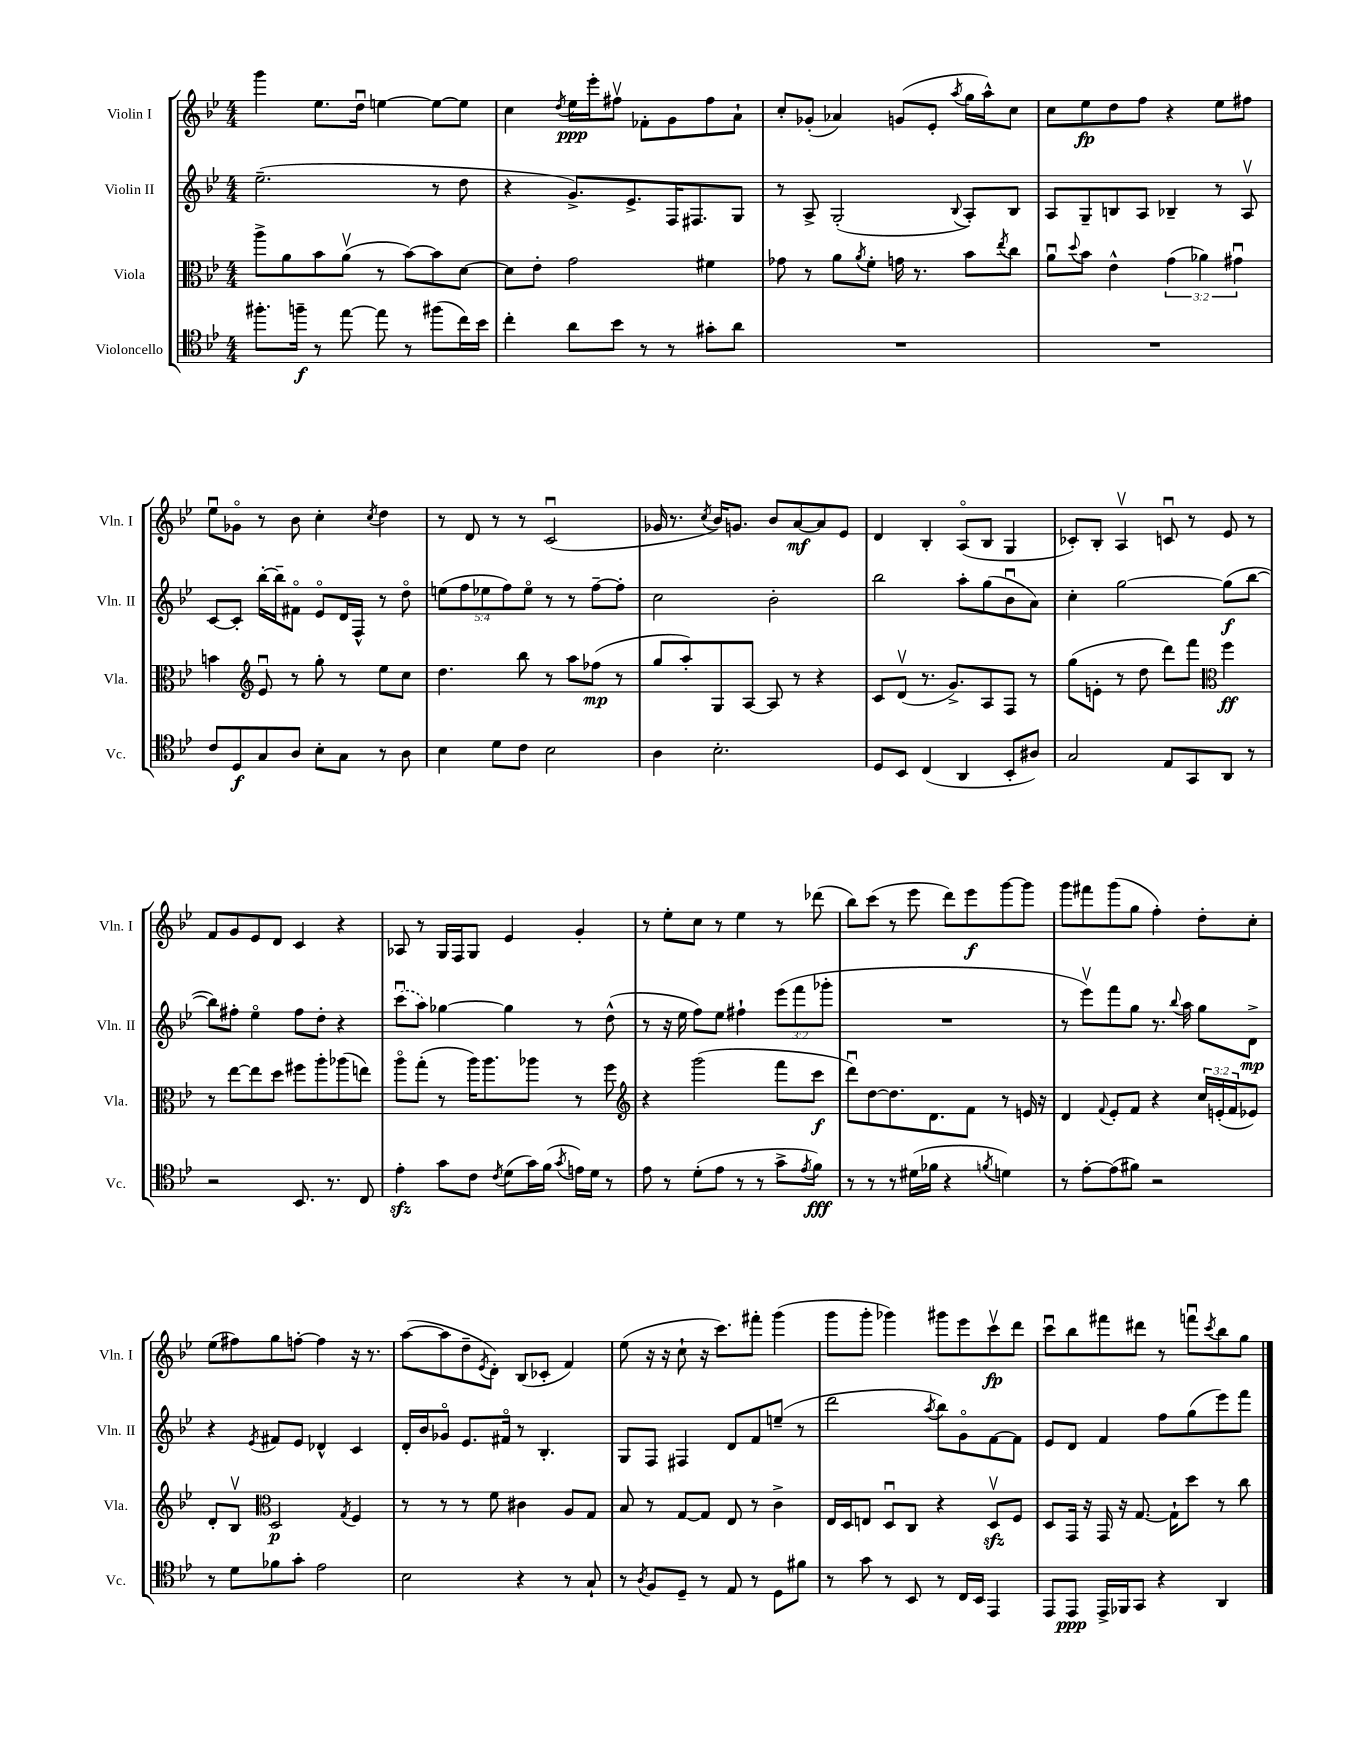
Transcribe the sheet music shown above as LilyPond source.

<<
\new StaffGroup <<
\new Staff = "s0" \with { instrumentName = "Violin I" shortInstrumentName = "Vln. I" } {
    \clef treble \key bes \major \numericTimeSignature \time 4/4
    g'''4 ees''8. d''16\downbow e''4~ e''8~ e''8 |
    c''4 \acciaccatura { d''8 } ees''16\ppp ees'''16-. fis''8\upbow fes'8-. g'8 fis''8 a'8-! |
    c''8-. ges'8-.( aes'4) g'8( ees'8-. \acciaccatura { a''8 } g''16 a''16-^) c''8 |
    c''8 ees''8\fp d''8 f''8 r4 ees''8 fis''8 |
    ees''8\downbow ges'8\flageolet r8 bes'8 c''4-. \acciaccatura { c''8 } d''4 |
    r8 d'8 r8 r8 c'2\downbow( |
    ges'16 r8. \acciaccatura { c''8 } bes'16) g'8. bes'8 a'8~\mf a'8 ees'8 |
    d'4 bes4-. a8\flageolet( bes8 g4 |
    ces'8-.) bes8-. a4\upbow c'8\downbow r8 ees'8 r8 |
    f'8 g'8 ees'8 d'8 c'4 r4 |
    aes8 r8 g16 f16 g8 ees'4 g'4-. |
    r8 ees''8-. c''8 r8 ees''4 r8 des'''8( |
    bes''8) c'''8( r8 ees'''8 d'''8) ees'''8\f g'''8~ g'''8 |
    g'''8 fis'''8 g'''8( g''8 f''4-.) d''8-. c''8-. |
    ees''8( fis''8) g''8 f''8~-. f''4 r16 r8. |
    a''8~( a''8 d''8-- \acciaccatura { ees'8 } d'8-.) bes8( ces'8-. f'4) |
    ees''8( r16 r16 c''8-! r16 c'''8.) fis'''8-. g'''4( |
    g'''8 g'''8-. ges'''4) gis'''8 ees'''8 c'''8\upbow\fp d'''8 |
    c'''8\downbow bes''8 fis'''8 dis'''8 r8 f'''8\downbow \acciaccatura { c'''8 } bes''8 g''8 \bar "|." |
}
\new Staff = "s1" \with { instrumentName = "Violin II" shortInstrumentName = "Vln. II" } {
    \clef treble \key bes \major \numericTimeSignature \time 4/4 \override Staff.TupletNumber.text = #tuplet-number::calc-fraction-text
    ees''2.--( r8 d''8 |
    r4 g'8.->) ees'8.-> f16 fis8. g8 |
    r8 a8-> g2-.( \appoggiatura { bes8 } a8-.) bes8 |
    a8 g8-- b8 a8 bes4-- r8 a8\upbow |
    c'8~ c'8-. bes''16~-. bes''16-- fis'8\flageolet ees'8\flageolet d'16 f16-^ r8 d''8\flageolet |
    \tuplet 5/4 { e''8( f''8 ees''8 f''8) ees''8\flageolet } r8 r8 f''8~-- f''8-. |
    c''2 bes'2-. |
    bes''2 a''8-. g''8( bes'8\downbow a'8) |
    c''4-. g''2~ g''8\f( bes''8~ |
    bes''8) fis''8-. ees''4\flageolet fis''8 d''8-. r4 |
    \once \slurDashed c'''8\downbow( a''8) ges''4~ ges''4 r8 d''8-^( |
    r8 r16 ees''16 f''8) ees''8 fis''4-! \tuplet 3/2 { ees'''8( f'''8 ges'''8-. } |
    R1 |
    r8 ees'''8\upbow) f'''8 g''8 r8. \appoggiatura { bes''8 } a''16 g''8 d'8->\mp |
    r4 \acciaccatura { ees'8 } fis'8 ees'8 des'4-^ c'4 |
    d'16-. bes'16 ges'8\flageolet ees'8. fis'16\flageolet r8 bes4.-. |
    g8 f8 fis4 d'8 f'8 e''8--( r8 |
    d'''2 \acciaccatura { a''8 } bes''8) g'8\flageolet f'8~ f'8 |
    ees'8 d'8 f'4 f''8 g''8( ees'''8) f'''8 \bar "|." |
}
\new Staff = "s2" \with { instrumentName = "Viola" shortInstrumentName = "Vla." } {
    \clef alto \key bes \major \numericTimeSignature \time 4/4 \override Staff.TupletNumber.text = #tuplet-number::calc-fraction-text
    a''8-> a'8 bes'8 a'8\upbow( r8 bes'8~) bes'8 d'8~ |
    d'8 ees'8-. g'2 fis'4 |
    ges'8 r8 a'8 \acciaccatura { a'8 } f'8-. g'16 r8. bes'8 \acciaccatura { ees''8 } c''8 |
    a'8\downbow \appoggiatura { d''8 } bes'8 ees'4-^ \tuplet 3/2 { g'4( aes'4) gis'4\downbow } |
    b'4 \clef treble ees'8\downbow r8 g''8-. r8 ees''8 c''8 |
    d''4. bes''8 r8 a''8 fes''8\mp( r8 |
    g''8 a''8-.) g8 a8~ a8 r8 r4 |
    c'8 d'8\upbow( r8. g'8.->) a8 f8 r8 |
    g''8( e'8-. r8 d''8 d'''8) f'''8 \clef alto f''4\ff |
    r8 ees''8~ ees''8 d''8 fis''8 a''8-. aes''8( e''8) |
    a''8\flageolet g''8-.( r8 a''16) a''8. aes''8 r8 f''8 |
    \clef treble r4 g'''2( f'''8 c'''8\f |
    d'''8\downbow) d''8~ d''8. d'8. f'8 r8 e'16 r16 |
    d'4 \appoggiatura { f'8 } ees'8-. f'8 r4 \tuplet 3/2 { c''16 e'16-.( f'16 } ees'8) |
    d'8-. bes8\upbow \clef alto d2\p \acciaccatura { g8 } f4 |
    r8 r8 r8 f'8 cis'4 a8 g8 |
    bes8 r8 g8~ g8 ees8 r8 c'4-> |
    ees16 d16 e8 d8\downbow c8 r4 d8\upbow\sfz f8 |
    d8 g,16 r16 g,16 r16 g8.~ g16-! d''8 r8 c''8 \bar "|." |
}
\new Staff = "s3" \with { instrumentName = "Violoncello" shortInstrumentName = "Vc." } {
    \clef tenor \key bes \major \numericTimeSignature \time 4/4
    fis''8.-. f''16--\f r8 ees''8~ ees''8 r8 fis''8( c''16) bes'16 |
    c''4-. a'8 bes'8 r8 r8 gis'8-. a'8 |
    R1 |
    R1 |
    c'8 d8\f g8 a8 bes8-. g8 r8 a8 |
    bes4 d'8 c'8 bes2 |
    a4 bes2.-. |
    d8 bes,8 c4( a,4 bes,8-. ais8) |
    g2 ees8 g,8 a,8 r8 |
    r2 bes,8. r8. c8 |
    ees'4-.\sfz g'8 c'8 \acciaccatura { c'8 } d'8( g'16) f'16( \acciaccatura { g'8 } e'16) d'16 r8 |
    ees'8 r8 d'8-.( ees'8 r8 r8 g'8-> \acciaccatura { ees'8 } f'8\fff) |
    r8 r8 r8 dis'16( fes'16 r4 \acciaccatura { f'8 } d'4) |
    r8 ees'8~-. ees'8( fis'8) r2 |
    r8 d'8 fes'8 g'8-. ees'2 |
    bes2 r4 r8 g8-! |
    r8 \acciaccatura { a8 } f8 d8-- r8 ees8 r8 d8 fis'8 |
    r8 g'8 r8 bes,8 r8 c16 bes,16 ees,4 |
    ees,8 ees,8\ppp ees,16-> fes,16 g,8 r4 a,4 \bar "|." |
}
>>
>>
\layout { \context { \Score \remove "Bar_number_engraver" } }
